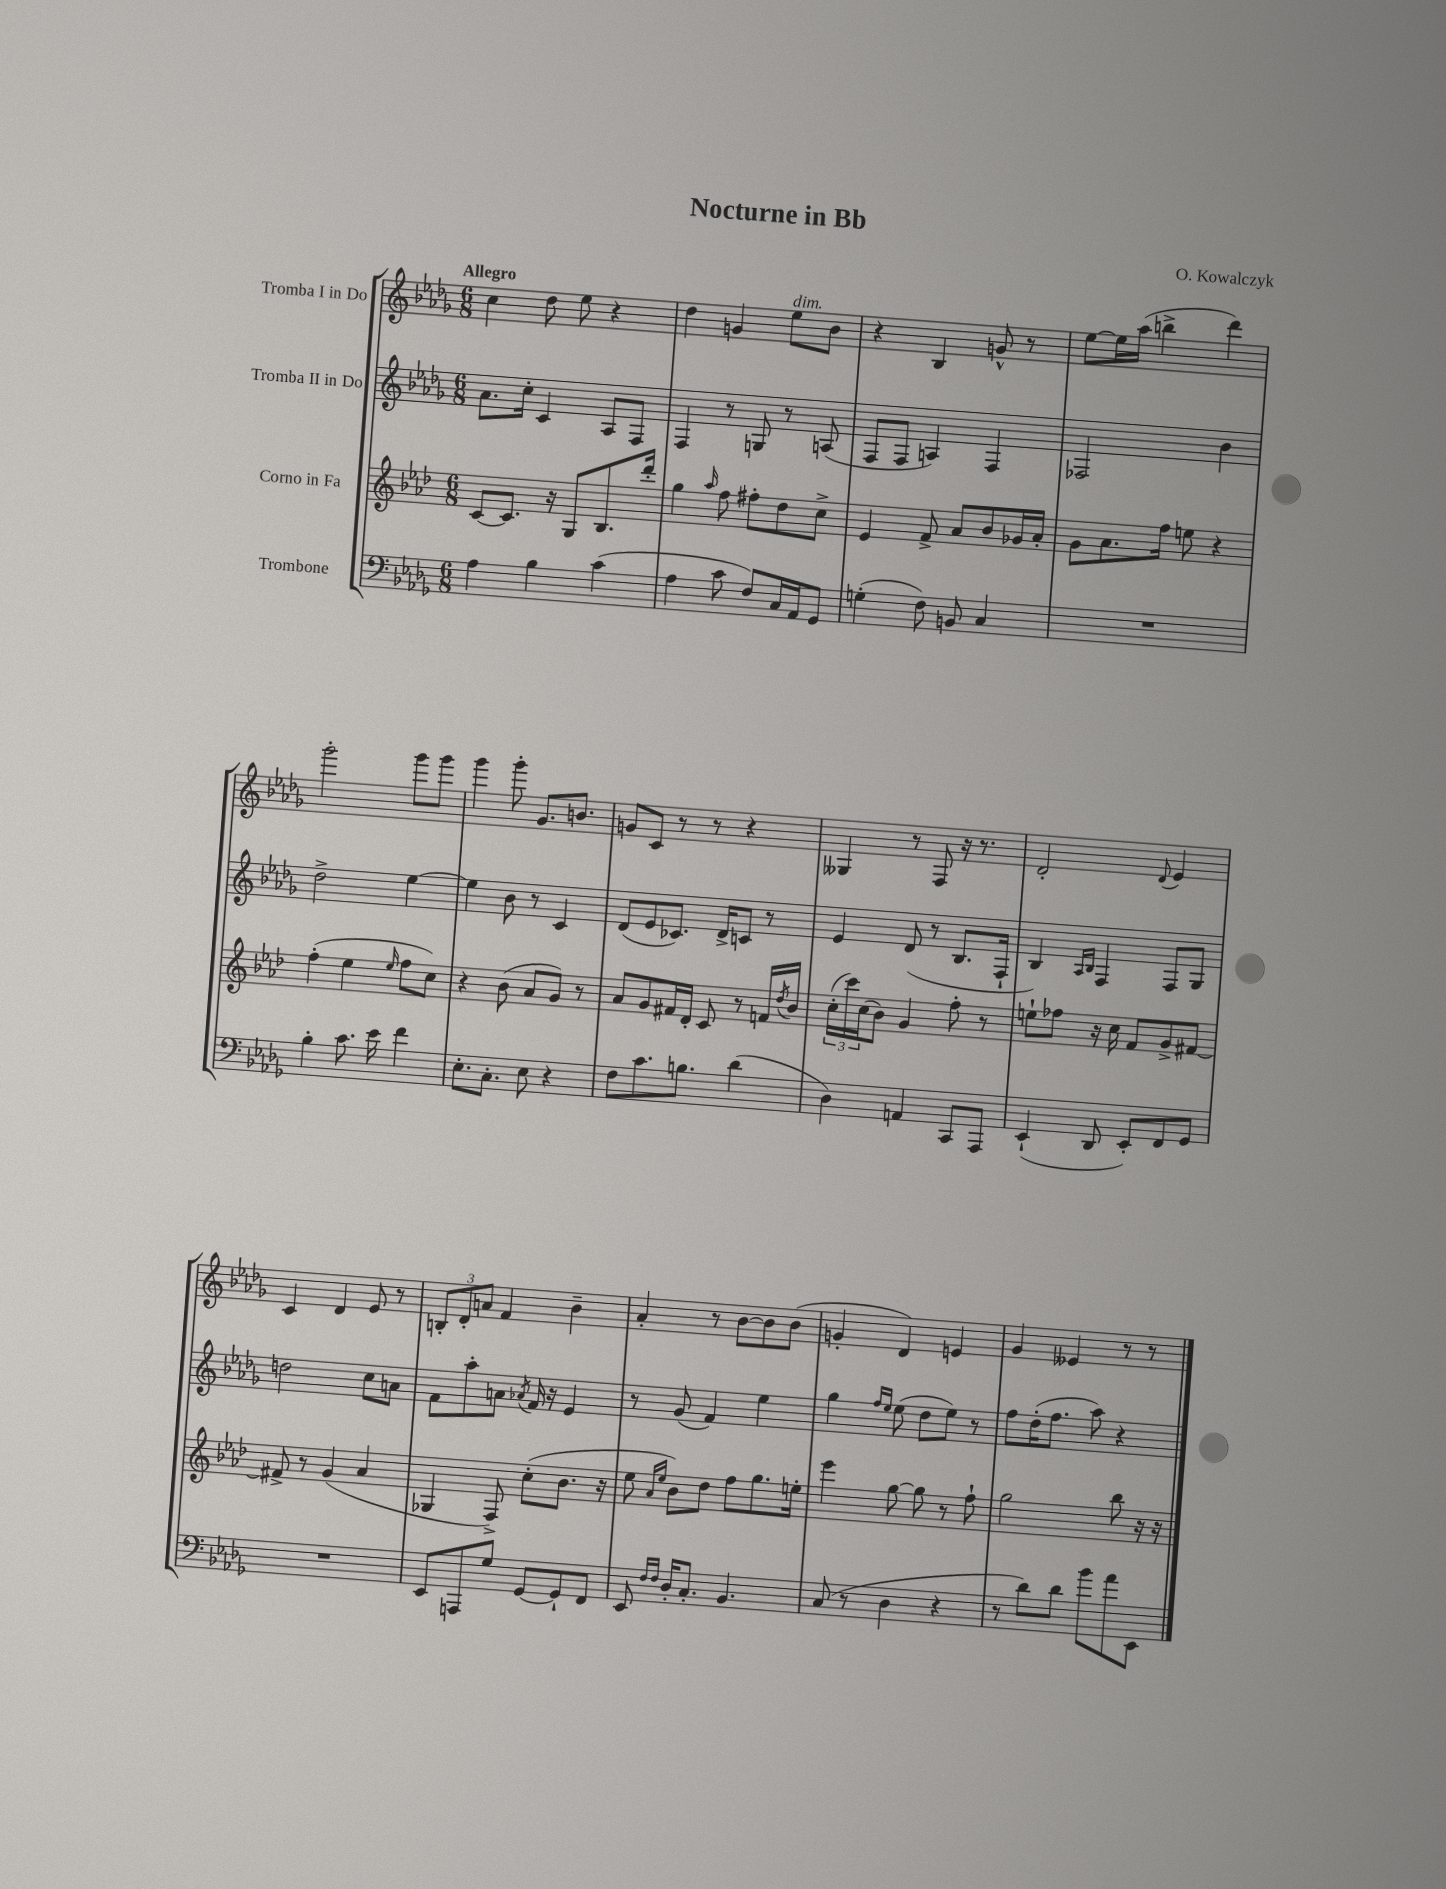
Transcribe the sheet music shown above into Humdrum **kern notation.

**kern	**kern	**kern	**kern
*staff4	*staff3	*staff2	*staff1
*clefF4	*clefG2	*clefG2	*clefG2
*k[b-e-a-d-g-]	*k[b-e-a-d-]	*k[b-e-a-d-g-]	*k[b-e-a-d-g-]
*M6/8	*M6/8	*M6/8	*M6/8
4A-	[8c	8.a-	4cc
.	8.c]	.	.
.	.	16cc'	.
4B-	.	4c	8dd-
.	16r	.	.
.	8G	.	8ee-
(4c	8.B-	8A-	4r
.	.	8F	.
.	16ddd-'	.	.
=	=	=	=
4A-	4gg	4F	4dd-
.	16qqaa-	.	.
8c	8ff	8r	4g
8F)	8ff#'	8G	.
16C	8dd-	8r	8ee-
16AA-	.	.	.
8GG-	8cc^	(8A	8b-
=	=	=	=
(4G'	4e-	8F	4r
.	.	8F	.
8F)	8f^	4A)	4B-
8BB	8a-	.	.
4C	8b-	4F	8g^^
.	16g-	.	8r
.	16a-'	.	.
=	=	=	=
2.r	8g	2F-	[8ee-
.	8.a-	.	16ee-]
.	.	.	(16aa-
.	.	.	4bb^
.	16ff	.	.
.	8ee	.	.
.	4r	4b-	4ddd-)
=	=	=	=
4B-'	(4ff'	2dd-^	2ggg-'
8.c	4ee-	.	.
16e-	.	.	.
.	16qqee-	.	.
4f	8ff	[4ee-	8ggg-
.	8cc)	.	8ggg-
=	=	=	=
8.E-'	4r	4ee-]	4ggg-
8.C'	.	.	.
.	(8b-	8b-	8ggg-'
8E-	8a-	8r	8.g-
4r	8g)	4c	.
.	.	.	8.b
.	8r	.	.
=	=	=	=
8F	8a-	(8d-	8g
8.c	8g	8e-	8c
.	16f#	8.c-)	8r
8.B	16d-'	.	.
.	8c	.	8r
.	.	16d-^	.
(4d-	8r	8c	4r
.	16f	8r	.
.	8qdd-	.	.
.	16b-	.	.
=	=	=	=
4D-)	(24cc'	4e-	4G--
.	24ccc)	.	.
.	(24cc	.	.
.	8b-)	.	.
4AA	4g	(8d-	8r
.	.	8r	8F
8CC	8ff'	8.B-	16r
.	.	.	8.r
8AAA-	8r	.	.
.	.	16F`	.
=	=	=	=
(4EE-`	8ee`	4B-)	2d-'
.	8ff-	.	.
.	.	16qqA-	.
.	.	16qqB-	.
8DD-	16r	4F	.
.	16cc	.	.
8EE-')	8f	.	.
.	.	.	8qqd-
8FF	8g^	8F	4e-
8GG-	[8f#	8G-	.
=	=	=	=
2.r	8f#^]	2dd	4c
.	8r	.	.
.	(4g	.	4d-
.	4a-	8cc	8e-
.	.	8a	8r
=	=	=	=
8EE-	4G-	8f	12B'
.	.	.	12d-'
8AAA	.	8aa-'	.
.	.	.	12a
8G-	8F^)	8a	4f
.	.	8qa-	.
[8GG-	(8cc'	16f	.
.	.	16r	.
8GG-`]	8.b-	4e-	4b-~
8FF	.	.	.
.	16r	.	.
=	=	=	=
8EE-	8ee-	8r	4a-'
16qqF	16qqa-	.	.
16qqF	16qqee-	.	.
16D-'	8b-)	(8g-	.
8.C'	.	.	.
.	8dd-	4f)	8r
4.BB-	8ff	.	[8b-
.	8.gg	4ee-	8b-]
.	.	.	(8b-
.	16ee'	.	.
=	=	=	=
(8C	4eee-	4gg-	4g'
8r	.	.	.
.	.	16qqff	.
.	.	16qqee-	.
4D-	[8gg	(8ee-	4d-)
.	8gg]	8dd-	.
4r	8r	8ee-)	4e
.	8ff`	8r	.
=	=	=	=
8r	2gg	8ff	4g-
8d-)	.	(16dd-'	.
.	.	8.ff	.
8d-	.	.	4e--
8b-	.	8aa-)	.
8a-	8bb-	4r	8r
8EE-	16r	.	8r
.	16r	.	.
==	==	==	==
*-	*-	*-	*-
